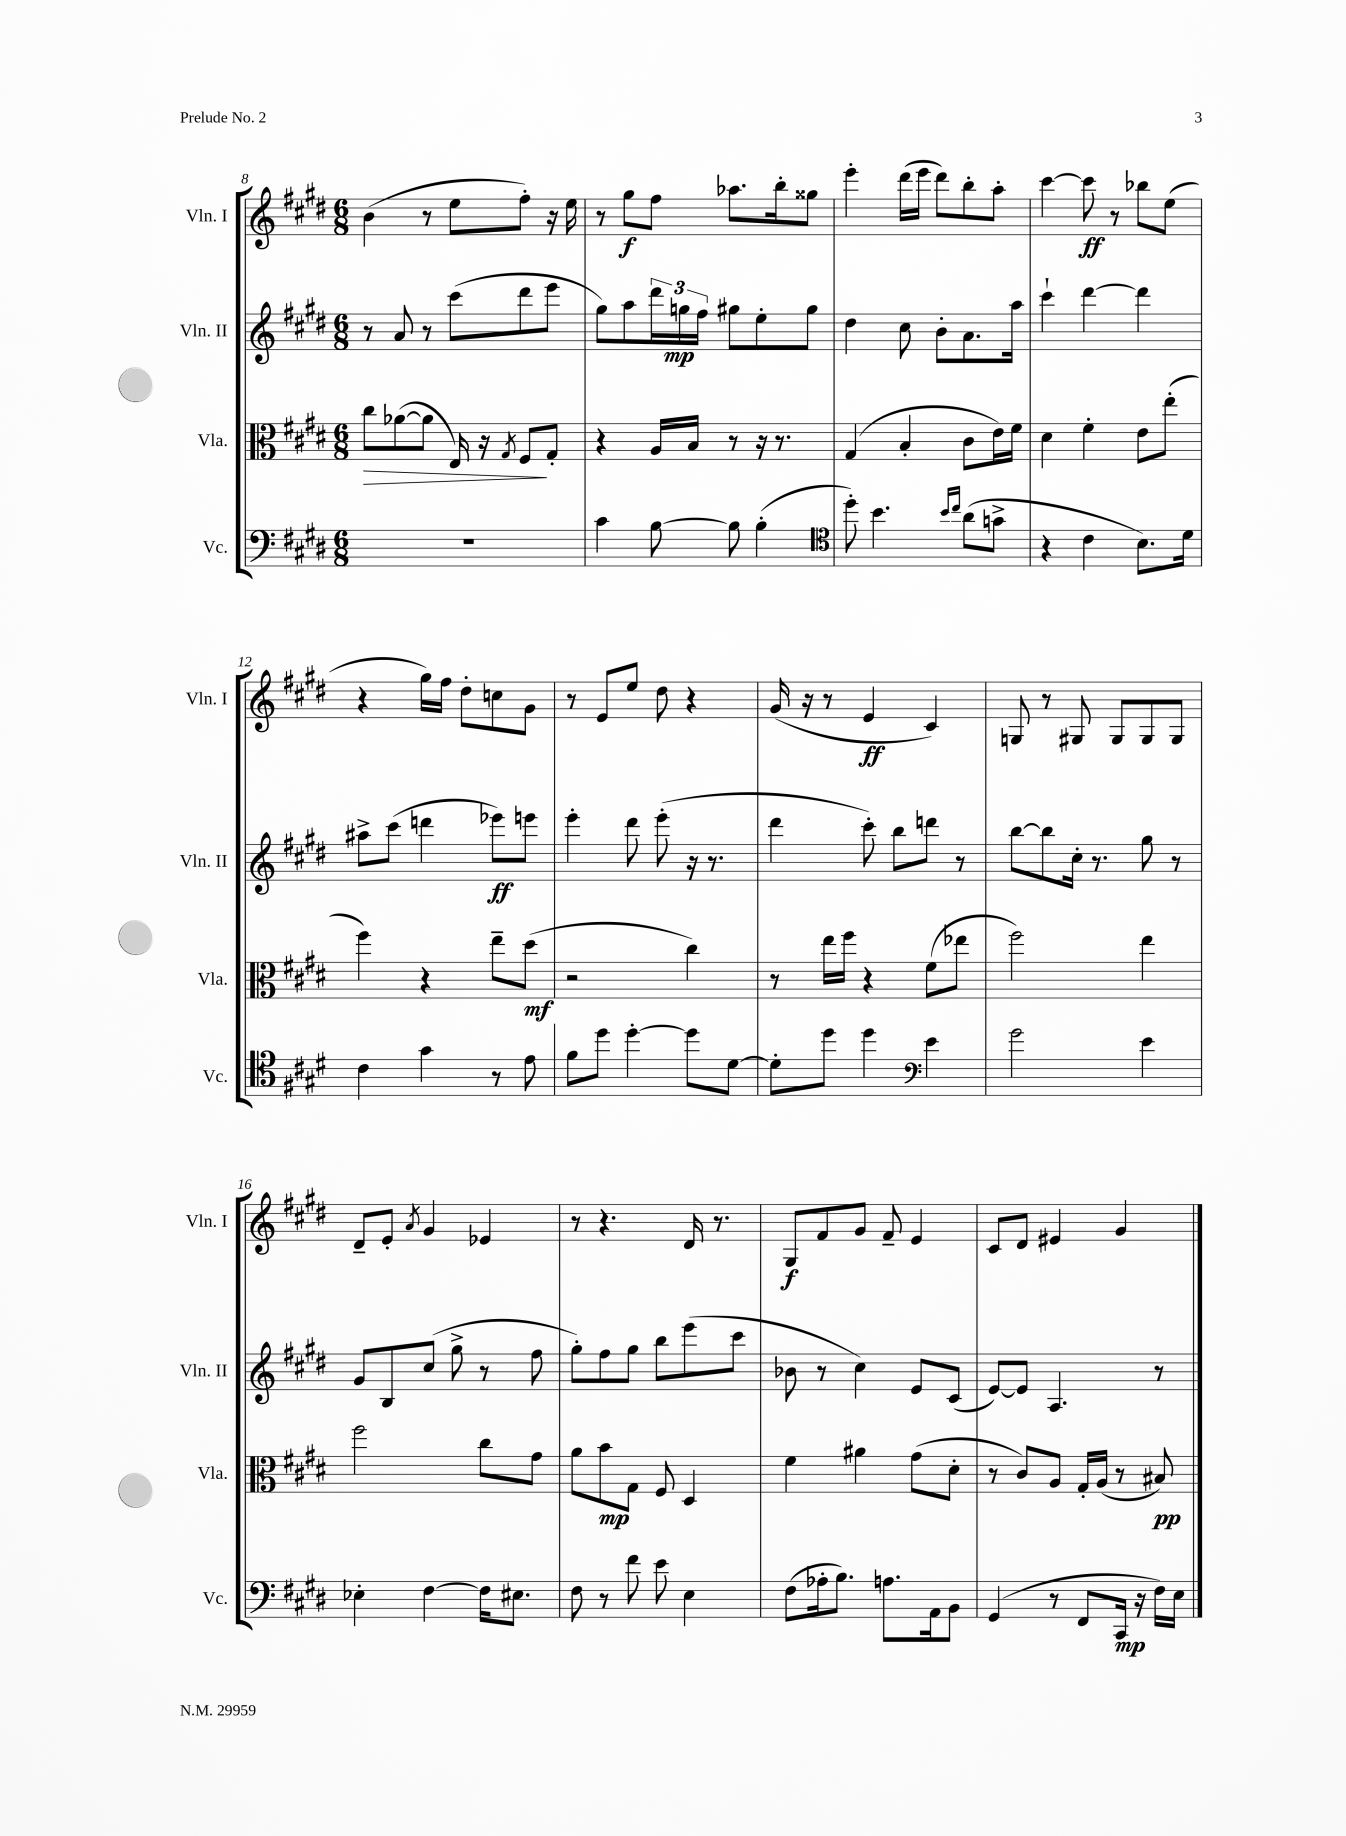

**kern	**dynam	**kern	**dynam	**kern	**dynam	**kern	**dynam
*part4	*part4	*part3	*part3	*part2	*part2	*part1	*part1
*staff4	*staff4	*staff3	*staff3	*staff2	*staff2	*staff1	*staff1
*I"Vc.	*	*I"Vla.	*	*I"Vln. II	*	*I"Vln. I	*
*I'Vc.	*	*I'Vla.	*	*I'Vln. II	*	*I'Vln. I	*
*clefF4	*	*clefC3	*	*clefG2	*	*clefG2	*
*k[f#c#g#d#]	*	*k[f#c#g#d#]	*	*k[f#c#g#d#]	*	*k[f#c#g#d#]	*
*M6/8	*	*M6/8	*	*M6/8	*	*M6/8	*
=8	=8	=8	=8	=8	=8	=8	=8
!	!	!	!LO:HP:b	!	!	!	!
2.r	.	8cc#\L	>	8r	.	(4b\	.
.	.	([8a-X\	.	8a/	.	.	.
.	.	8a-\J]	.	8r	.	8r	.
.	.	16E/)	.	(8ccc#\L	.	8ee\L	.
.	.	16r	.	.	.	.	.
.	.	8qG#/	.	.	.	.	.
.	.	8F#/L	.	8ddd#\	.	8ff#'\J)	.
.	.	8G#'/J	]	8eee\J	.	16r	.
.	.	.	.	.	.	16ee\	.
=9	=9	=9	=9	=9	=9	=9	=9
4c#\	.	4r	.	8gg#\L)	.	8r	.
.	.	.	.	8aa\	.	8gg#\L	f
[8B\	.	16A/LL	.	24ddd#\L	.	8ff#\J	.
.	.	.	.	24ggn\	mp	.	.
.	.	16B/JJ	.	.	.	.	.
.	.	.	.	24ff#\JJ	.	.	.
8B\]	.	8r	.	8gg#X\L	.	8.aa-X\L	.
(4B'\	.	16r	.	8ee'\	.	.	.
.	.	8.r	.	.	.	16bb'\k	.
.	.	.	.	8gg#\J	.	8gg##X\J	.
=10	=10	=10	=10	=10	=10	=10	=10
*clefC4	*	*	*	*	*	*	*
8dd#'\)	.	(4G#/	.	4dd#\	.	4eee'\	.
4.b\	.	.	.	.	.	.	.
.	.	4B'/	.	8cc#\	.	(16ddd#\LL	.
.	.	.	.	.	.	16eee\JJ	.
.	.	.	.	8b'\L	.	8ddd#\L)	.
16qqb/LL	.	.	.	.	.	.	.
16qqcc#/JJ	.	.	.	.	.	.	.
(8a\L	.	8c#\L	.	8.a\	.	8bb'\	.
8gn^\J	.	16e\L)	.	.	.	8aa'\J	.
.	.	16f#\JJ	.	16aa\Jk	.	.	.
=11	=11	=11	=11	=11	=11	=11	=11
4r	.	4d#\	.	4ccc#`\	.	[4ccc#\	.
4c#\	.	4f#'\	.	[4ddd#\	.	8ccc#\]	ff
.	.	.	.	.	.	8r	.
8.B\L)	.	8e\L	.	4ddd#\]	.	8bb-X\L	.
.	.	(8ee'\J	.	.	.	(8ee\J	.
16d#\Jk	.	.	.	.	.	.	.
!!LO:LB:g=z
=12	=12	=12	=12	=12	=12	=12	=12
4c#\	.	4ff#\)	.	8aa#X^\L	.	4r	.
.	.	.	.	(8ccc#\J	.	.	.
4g#\	.	4r	.	4dddn\	.	16gg#\LL)	.
.	.	.	.	.	.	16ff#\JJ	.
.	.	.	.	.	.	8dd#'\L	.
8r	.	8ee~\L	.	8eee-X\L)	ff	8ccn\	.
8e\	.	(8dd#\J	mf	8eeen\J	.	8g#\J	.
=13	=13	=13	=13	=13	=13	=13	=13
8f#\L	.	2r	.	4eee'\	.	8r	.
8dd#\J	.	.	.	.	.	8e/L	.
[4dd#'\	.	.	.	8ddd#\	.	8ee/J	.
.	.	.	.	(8eee'\	.	8dd#\	.
8dd#\L]	.	4cc#\)	.	16r	.	4r	.
.	.	.	.	8.r	.	.	.
[8d#\J	.	.	.	.	.	.	.
=14	=14	=14	=14	=14	=14	=14	=14
8d#'\L]	.	8r	.	4ddd#\	.	(16g#/	.
.	.	.	.	.	.	16r	.
8dd#\J	.	16ee\LL	.	.	.	8r	.
.	.	16ff#\JJ	.	.	.	.	.
4dd#\	.	4r	.	8ccc#'\)	.	4e/	ff
.	.	.	.	8bb\L	.	.	.
*clefF4	*	*	*	*	*	*	*
4e\	.	(8f#\L	.	8dddn\J	.	4c#/)	.
.	.	8ee-X\J	.	8r	.	.	.
=15	=15	=15	=15	=15	=15	=15	=15
2g#\	.	2ff#\)	.	[8bb\L	.	8Gn/	.
.	.	.	.	8bb\]	.	8r	.
.	.	.	.	16cc#'\Jk	.	8G#X/	.
.	.	.	.	8.r	.	.	.
.	.	.	.	.	.	8G#/L	.
4e\	.	4ee\	.	8gg#\	.	8G#/	.
.	.	.	.	8r	.	8G#/J	.
!!LO:LB:g=z
=16	=16	=16	=16	=16	=16	=16	=16
4E-X'\	.	2ff#\	.	8g#/L	.	8d#~/L	.
.	.	.	.	8B/	.	8e'/J	.
.	.	.	.	.	.	8qa/	.
[4F#\	.	.	.	(8cc#/J	.	4g#/	.
.	.	.	.	8gg#^\	.	.	.
16F#\KL]	.	8cc#\L	.	8r	.	4e-X/	.
8.E#X\J	.	.	.	.	.	.	.
.	.	8g#\J	.	8ff#\	.	.	.
=17	=17	=17	=17	=17	=17	=17	=17
8F#\	.	8a\L	.	8gg#'\L)	.	8r	.
8r	.	8b\	mp	8ff#\	.	4.r	.
8f#\	.	8G#\J	.	8gg#\J	.	.	.
8e\	.	8F#/	.	8bb\L	.	.	.
4E\	.	4D#/	.	(8eee\	.	16d#/	.
.	.	.	.	.	.	8.r	.
.	.	.	.	8ccc#\J	.	.	.
=18	=18	=18	=18	=18	=18	=18	=18
(8F#\L	.	4f#\	.	8b-X\	.	8G#/L	f
16A-X'\k	.	.	.	8r	.	8f#/	.
8.B\J)	.	.	.	.	.	.	.
.	.	4a#X\	.	4cc#\)	.	8g#/J	.
8.An\L	.	.	.	.	.	8f#~/	.
.	.	(8g#\L	.	8e/L	.	4e/	.
16AA\k	.	.	.	.	.	.	.
8BB\J	.	8d#'\J	.	(8c#/J	.	.	.
=19	=19	=19	=19	=19	=19	=19	=19
(4GG#/	.	8r	.	[8e/L)	.	8c#/L	.
.	.	8c#/L)	.	8e/J]	.	8d#/J	.
8r	.	8A/J	.	4.A/	.	4e#X/	.
8FF#/L	.	16G#'/LL	.	.	.	.	.
.	.	(16A/JJ	.	.	.	.	.
16CC#/Jk	mp	8r	.	.	.	4g#/	.
16r	.	.	.	.	.	.	.
16F#\LL)	.	8B#X/)	pp	8r	.	.	.
16E\JJ	.	.	.	.	.	.	.
==	==	==	==	==	==	==	==
*-	*-	*-	*-	*-	*-	*-	*-
